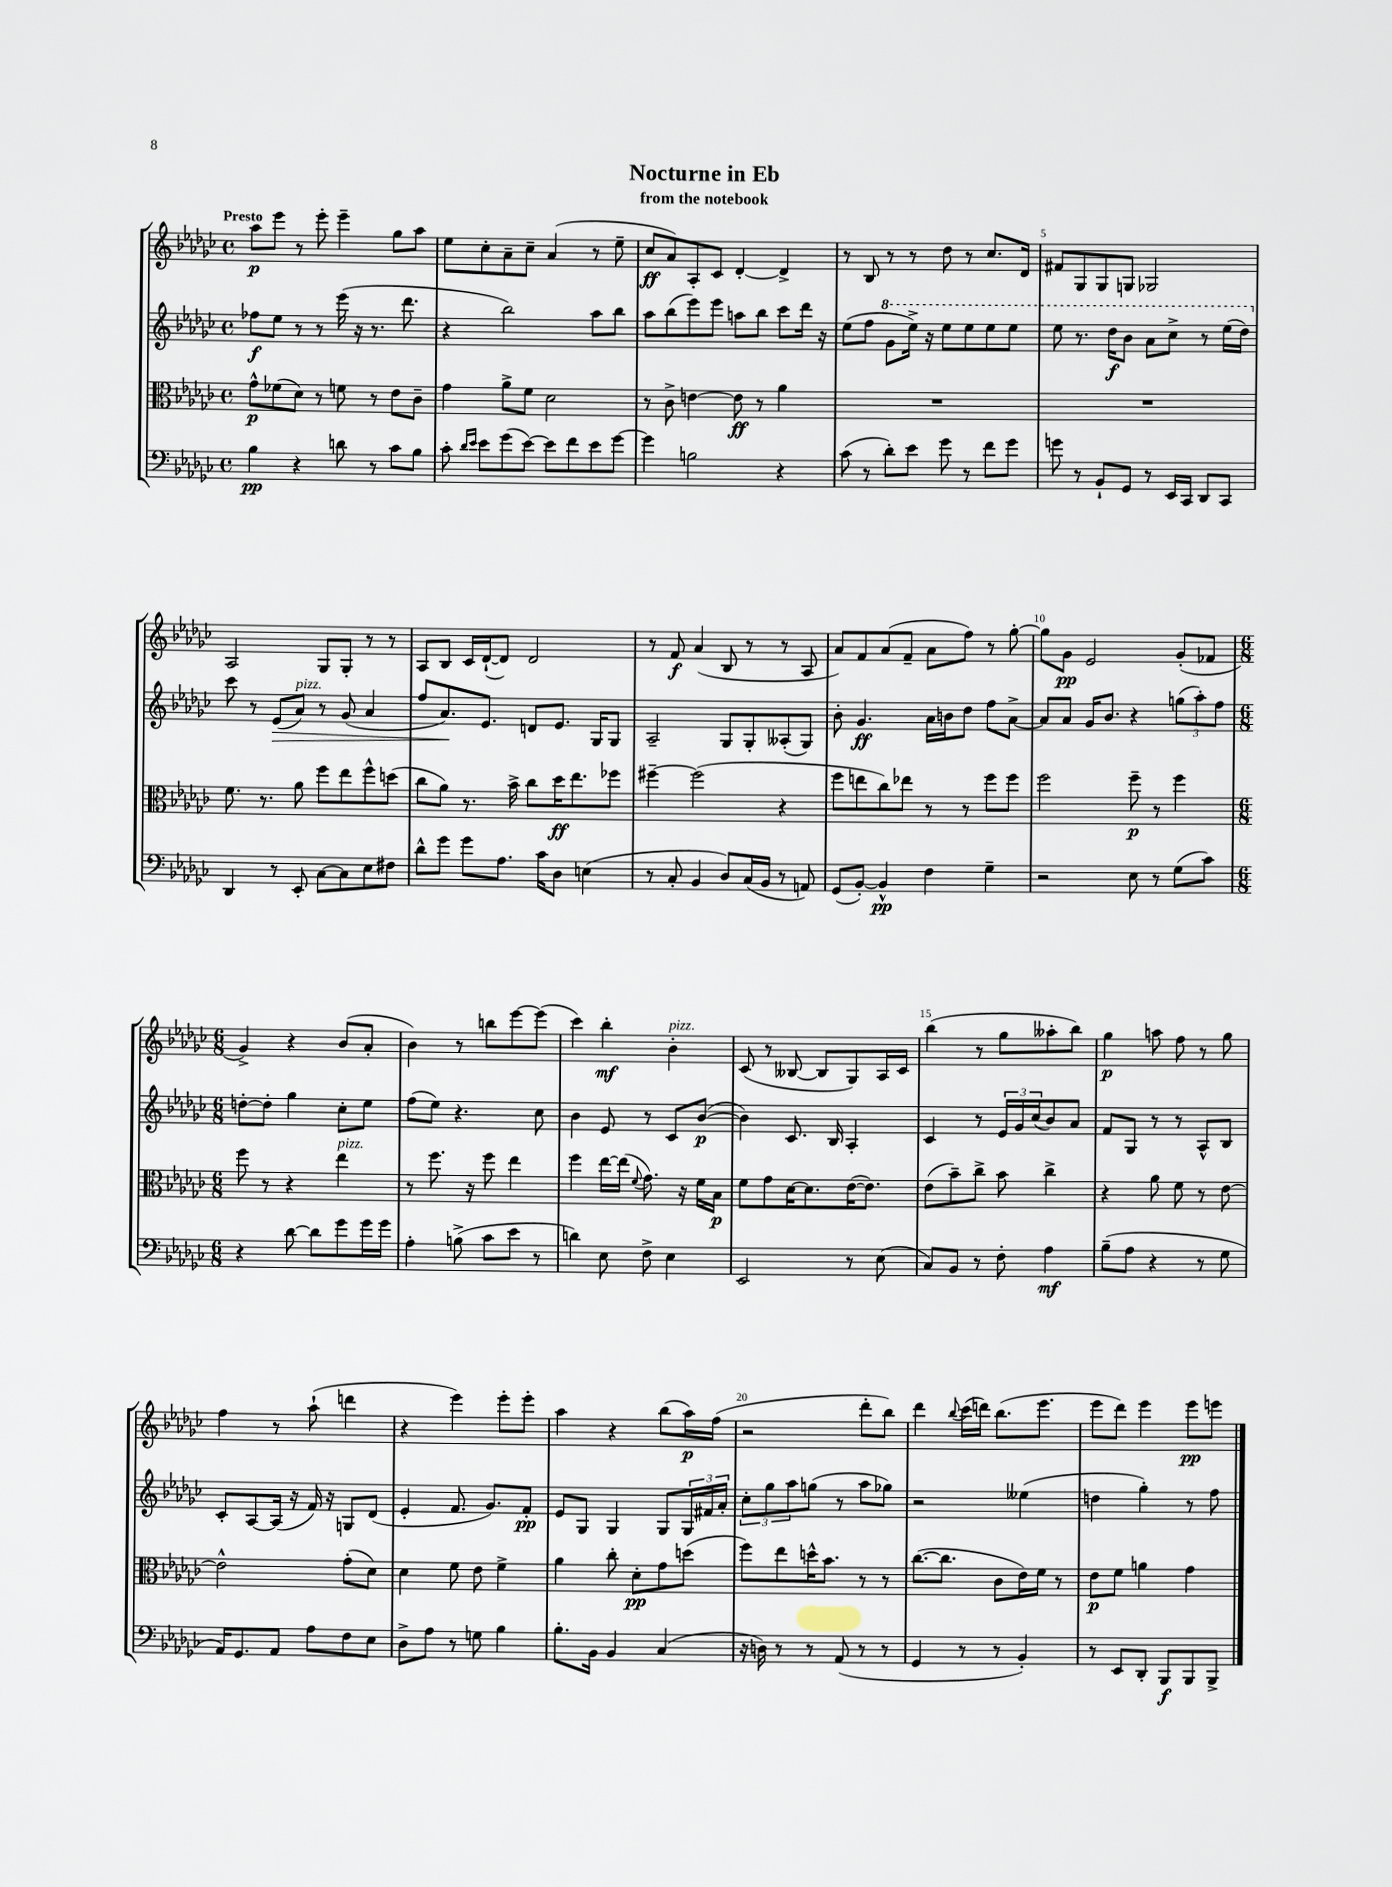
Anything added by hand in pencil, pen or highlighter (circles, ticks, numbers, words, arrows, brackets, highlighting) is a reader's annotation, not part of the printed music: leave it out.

**kern	**kern	**kern	**kern
*staff4	*staff3	*staff2	*staff1
*clefF4	*clefC3	*clefG2	*clefG2
*k[b-e-a-d-g-c-]	*k[b-e-a-d-g-c-]	*k[b-e-a-d-g-c-]	*k[b-e-a-d-g-c-]
*M4/4	*M4/4	*M4/4	*M4/4
*met(c)	*met(c)	*met(c)	*met(c)
4B-	8g-^^	8ff-	8aa-
.	(8f-	8ee-	8eee-
4r	8d-)	8r	8r
.	8r	8r	8eee-'
8d	8f	(16eee-	4eee-~
.	.	16r	.
8r	8r	8.r	.
8c-	8e-	.	8gg-
.	.	8.ddd-	.
8B-	8c-~	.	8aa-
=	=	=	=
8c-'	4g-	4r	8ee-
16qqd-	.	.	.
16qqe-	.	.	.
8e-	.	.	8cc-'
(8g-	8a-^	2bb-)	8a-~
[8e-)	8f	.	8cc-~
8e-]	2d-	.	(4a-
8f	.	.	.
8e-	.	8aa-	8r
[8g-	.	8bb-	8ee-~
=	=	=	=
4g-]	8r	8aa-	8cc-
.	8c-^	(8bb-	8a-)
2B	[4e	8eee-)	8A-'
.	.	8eee-	8c-
.	8e]	8aa	[4d-'
.	8r	8bb-	.
4r	4a-	8ccc-	4d-^]
.	.	16ddd-	.
.	.	16r	.
=	=	=	=
(8c-	1r	(8ee-	8r
8r	.	8ff	8B-
8d-')	.	8gg-	8r
8e-	.	16eee-^)	8r
.	.	16r	.
8g-	.	8eee-	8dd-
8r	.	8eee-	8r
8f	.	8eee-	8.cc-
8g-	.	8eee-	.
.	.	.	16d-
=	=	=	=
8g	1r	8eee-	8f#
8r	.	8.r	8G-
8BB-`	.	.	8G-
.	.	16ddd-	.
8GG-	.	8bb-	8G
8r	.	8aa-	2G-
16EE-	.	8ccc-^	.
16CC-	.	.	.
8DD-	.	8r	.
8CC-	.	(16eee-	.
.	.	16ddd-)	.
=	=	=	=
4DD-	8.f	8ccc-	2A-
.	.	8r	.
.	8.r	.	.
8r	.	(8e-	.
8EE-'	8a-	8a-)	.
[8C-	8ff	8r	8G-
8C-]	8ee-	(8g-	8G-'
8E-	8ff^^	4a-	8r
8F#	(8dd	.	8r
=	=	=	=
8d-^^	8cc-	8ff	8A-
8g-	8a-)	8.a-)	8B-
8g-	8.r	.	16c-
.	.	8.e-	([16d-`
8.A-	.	.	8d-])
.	16b-^	.	.
.	8cc-	8d	2d-
16c-	.	.	.
8D-	16dd-	8.e-	.
.	8.ee-	.	.
(4E	.	.	.
.	.	16G-	.
.	8ff-	8G-	.
=	=	=	=
8r	[4ff#~	2A-~	8r
8C-'	.	.	8f
4BB-	(2ff#]	.	(4a-
8D-)	.	8G-	8B-
(16C-	.	8G-'	8r
16BB-	.	.	.
8r	4r	(8A--'	8r
8AA)	.	8G-)	8A-
=	=	=	=
(8GG-	8ff	8b-'	8a-)
[8BB-')	8ee	4.g-	8f
4BB-^^]	8cc-)	.	(8a-
.	8ee-	.	8f~
4F	8r	16a-	8a-
.	.	16b	.
.	8r	8dd-	8ff)
4G-~	8ff	8ff	8r
.	8ff	[8a-^	[8gg-'
=	=	=	=
2r	2ff	8a-]	8gg-]
.	.	8a-	8g-
.	.	16g-	2e-
.	.	8.b-	.
8E-	8ff~	4r	.
8r	8r	.	.
(8G-	4ff	(12gg	(8g-'
.	.	12aa-')	.
8c-)	.	.	8f-
.	.	12ff	.
=	=	=	=
*M6/8	*M6/8	*M6/8	*M6/8
4r	8ff	[8dd'	4g-^)
.	8r	8dd']	.
[8d-	4r	4gg-	4r
8d-]	.	.	.
8g-	4ee-	8cc-'	(8b-
16g-	.	8ee-	8a-'
16g-	.	.	.
=	=	=	=
4A-'	8r	(8ff	4b-)
.	8.ff	8ee-)	.
(8B^	.	4.r	8r
.	16r	.	.
8c-	8ff	.	8bb
8e-	4ee-	.	[8eee-
8r	.	8cc-	(8eee-]
=	=	=	=
4d)	4ff	4b-	4ccc-)
8E-	[16ee-	8e-	4bb-'
.	(16ee-]	.	.
.	8qqf	.	.
8F^	8.g-)	8r	.
4E-	.	8c-	4b-'
.	16r	.	.
.	16f	([8b-	.
.	16B-	.	.
=	=	=	=
2EE-	8f	4b-])	(8c-
.	8g-	.	8r
.	[16d-	8.c-	[8B--
.	8.d-]	.	.
.	.	.	8B--]
.	.	16B-	.
8r	([16e-	4A-'	8G-)
.	8.e-])	.	.
(8E-	.	.	16A-
.	.	.	16c-
=	=	=	=
8C-)	(8e-	4c-	(4bb-
8BB-	8b-~)	.	.
8r	8cc-^	8r	8r
8F'	8b-	24e-	8gg-
.	.	24g-	.
.	.	(24cc-	.
4A-	4cc-^	8b-)	8aa--'
.	.	8a-	8bb-)
=	=	=	=
(8B-~	4r	8f	4gg-
8A-	.	8G-	.
4r	8a-	8r	8aa
.	8f	8r	8ff
8r	8r	8A-^^	8r
8G-	[8e-	8B-	8gg-
=	=	=	=
16AA-)	2e-^^]	8c-'	4ff
8.GG-	.	.	.
.	.	[8A-	.
8AA-	.	(16A-]	8r
.	.	16r	.
8A-	.	16f)	(8aa-`
.	.	16r	.
8F	(8g-'	8G	4ddd
8E-	8d-)	(8d-	.
=	=	=	=
8D-^	4d-	4e-'	4r
8A-	.	.	.
8r	8f	8.f	4eee-)
8G	8e-	.	.
.	.	8.g-)	.
4B-	4f^	.	8eee-'
.	.	8f'	8eee-'
=	=	=	=
8.B-'	4a-	8e-	4aa-
.	.	8G-	.
16BB-	.	.	.
4BB-	8cc-'	4G-	4r
.	8d-'	.	.
(4C-	8g-	8G-	(8bb-
.	(8dd	24G-	16aa-)
.	.	24f#	.
.	.	.	(16ff
.	.	24a-'	.
=	=	=	=
16r	8ff)	12cc-'	2r
16D)	.	.	.
.	.	12gg-	.
8r	8ee-	.	.
.	.	12aa-	.
8r	16dd^^	(8gg	.
.	8.b-	.	.
(8AA-	.	8r	.
8r	8r	8aa-	8ddd-'
8r	8r	8gg-)	8bb-)
=	=	=	=
4GG-	([8.cc-	2r	4ddd-
.	8.cc-]	.	.
.	.	.	8qqbb-
8r	.	.	(16ccc-
.	.	.	16ddd)
8r	8c-	.	(8.bb-
4BB-')	16e-)	(4ee--	.
.	16f	.	8.eee-
.	8r	.	.
=	=	=	=
8r	8e-	4dd	8eee-
8EE-	8f	.	8ddd-)
8DD-'	4a	4gg-')	4eee-
8BBB-	.	.	.
8BBB-	4g-	8r	8eee-
8BBB-^	.	8ff	8eee
==	==	==	==
*-	*-	*-	*-
